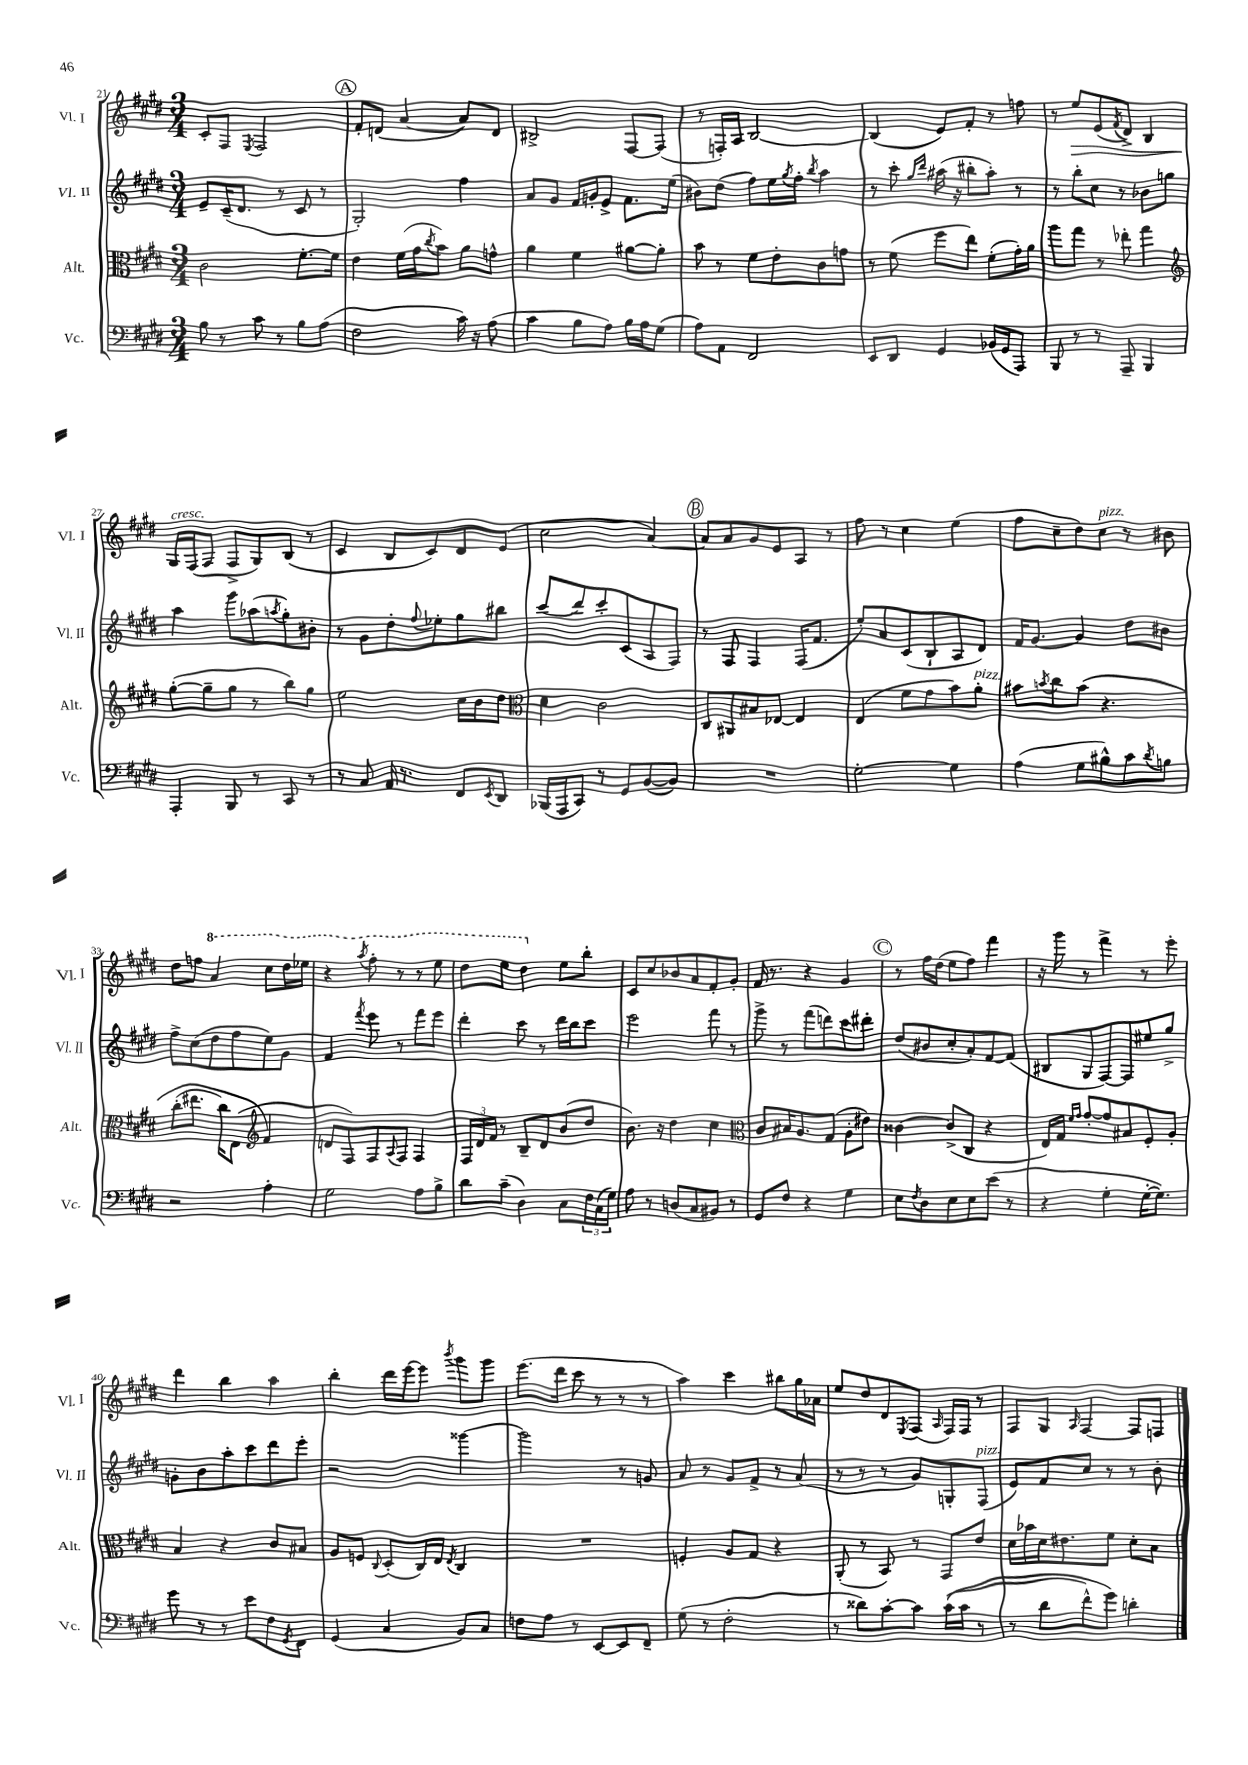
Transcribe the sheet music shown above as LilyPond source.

<<
\new StaffGroup <<
\new Staff = "s0" \with { instrumentName = "Vl. I" shortInstrumentName = "Vl. I" } {
    \clef treble \key e \major \numericTimeSignature \time 3/4
    cis'8-. fis8 \acciaccatura { e8 } fis2 |
    \mark \markup { \circle "A" } fis'8-. d'8( a'4~ a'8) d'8 |
    bis2-> fis8~ fis8( |
    r8 f16-.) a16 b2~ |
    b4( e'8) fis'8-. r8 f''8 |
    r8 e''8\> e'8( \acciaccatura { fis'8 } dis'8->) b4 |
    gis16\!^\markup { \italic "cresc." } fis16( fis8 fis8-> gis8) b8( r8 |
    cis'4 b8 cis'8) dis'8 e'8( |
    cis''2 a'4~) |
    \mark \markup { \circle "B" } a'8 a'8 gis'8 e'8 a8 r8 |
    fis''8 r8 cis''4 e''4( |
    fis''8 cis''8-- dis''8) cis''8^\markup { \italic "pizz." } r8 bis'8 |
    dis''8 f''8 \ottava #1 a''4 cis'''8 dis'''16 ees'''16 |
    r4 \acciaccatura { a'''8 } fis'''8-. r8 r8 e'''8 |
    dis'''8 e'''8 dis'''4 \ottava #0 e''8 b''8-. |
    cis'8 cis''8 bes'8 a'8 fis'8-. gis'8-. |
    fis'16 r8. r4 gis'4 |
    \mark \markup { \circle "C" } r8 fis''16 dis''16( e''8 fis''8) fis'''4 |
    r16 gis'''16 r8 fis'''4-> r8 e'''8-. |
    dis'''4 b''4 a''4 |
    b''4-. dis'''16 e'''16~ e'''8 \acciaccatura { b'''8 } gis'''8 gis'''8 |
    e'''8.( dis'''16 cis'''8 r8 r8 r8 |
    a''4) cis'''4 bis''8 gis''16 aes'16 |
    e''8 dis''8 dis'8 \acciaccatura { e8 } fis8( \grace { a16 } fis16) fis16 r8 |
    fis8 gis8 \grace { a16 } fis4~ fis8 f8 \bar "|." |
}
\new Staff = "s1" \with { instrumentName = "Vl. II" shortInstrumentName = "Vl. II" } {
    \clef treble \key e \major \numericTimeSignature \time 3/4
    e'8-- cis'16--( dis'8. r8 cis'8 r8 |
    \mark \markup { \circle "A" } gis2-.) fis''4 |
    a'8 gis'8 fis'16 g'16-. e'8-> fis'8. e''16( |
    bis'8) dis''8( fis''8) e''16 \acciaccatura { gis''8 } fis''16-. \acciaccatura { b''8 } a''4 |
    r8 cis'''8-. \grace { gis''16 dis'''16 } ais''16( r16 bis''8-. ais''8-.) r8 |
    r8 b''8-. cis''8 r8 bes'8 g''8 |
    a''4 gis'''8 aes''8( \acciaccatura { a''8 } gis''8-.) bis'8-. |
    r8 gis'8 dis''8-. \appoggiatura { fis''8 } ees''8-. gis''8 bis''8 |
    cis'''8( dis'''8) cis'''8-. cis'8( a8 fis8) |
    \mark \markup { \circle "B" } r8 fis8 fis4 fis16( fis'8. |
    e''8-.) a'8 cis'8( b8-! a8 dis'8) |
    fis'16 gis'8.~ gis'4 dis''8 bis'8 |
    fis''8-> cis''8( dis''8 fis''8 e''8) gis'8 |
    fis'4 \acciaccatura { fis'''8 } e'''8 r8 fis'''8 e'''8 |
    dis'''4-. cis'''8 r8 dis'''16 b''16 cis'''8 |
    e'''2 fis'''8 r8 |
    gis'''8-> r8 fis'''8( d'''8) cis'''8 dis'''8-. |
    \mark \markup { \circle "C" } dis''8( bis'8 cis''8-. a'8-.) fis'8~ fis'8( |
    bis8 gis8 fis8~) fis8 eis''8 gis''8-> |
    g'8-. b'8 a''8-. cis'''8 dis'''8 e'''8-. |
    r2 gisis'''4~ |
    gisis'''2 r8 g'8 |
    a'8 r8 gis'8 fis'8-> r8 a'8( |
    r8 r8 r8 gis'8) g8-. fis8^\markup { \italic "pizz." }( |
    e'8) fis'8 cis''8 r8 r8 b'8-. \bar "|." |
}
\new Staff = "s2" \with { instrumentName = "Alt." shortInstrumentName = "Alt." } {
    \clef alto \key e \major \numericTimeSignature \time 3/4
    cis'2 fis'8.~-. fis'16 |
    \mark \markup { \circle "A" } e'4 fis'16( gis'16 \acciaccatura { cis''8 } b'8) a'8 g'8-^ |
    a'4 fis'4 ais'8~ ais'8-. |
    b'8 r8 fis'8 e'8-. cis'8 g'8 |
    r8 fis'8( fis''8 e''8) fis'8-.( gis'16-.) a'16 |
    a''8 gis''8 r8 ees''8-. gis''4 |
    \clef treble gis''8~-.( gis''8-- gis''8 r8 b''8) gis''8 |
    e''2 cis''16 b'16 dis''8 |
    \clef alto dis'4 cis'2 |
    \mark \markup { \circle "B" } cis8 ais,8 bis8 ees8~ ees4 |
    e4( fis'8 gis'8 b'8) a'8-.^\markup { \italic "pizz." } |
    bis'8 \acciaccatura { b'8 } cis''8 b'8\( r4. |
    cis''8-.( eis''8. cis''16) e8( \clef treble fis'4\) |
    d'8 fis8) fis8 \appoggiatura { a8 } fis8 fis4 |
    \tuplet 3/2 { fis16 dis'16 fis'16 } r8 b8-- dis'8 b'8( dis''8 |
    b'8.) r16 dis''4 cis''4 |
    \clef alto cis'8 bis16 a8. gis8( a8-. eis'8) |
    \mark \markup { \circle "C" } cisis'4~ cisis'8->( cis8 r4 |
    e16) gis16 \grace { fis'16 gis'16 } gis'8~-. gis'8 bis8 fis8-. a8-. |
    b4 r4 cis'8 bis8 |
    a8 f8 \appoggiatura { cis8 } dis8-.( cis16) e16 \acciaccatura { e8 } cis4 |
    R2. |
    f4-. a8 gis8 r4 |
    a,8-.( r8 b,8) r8 gis,8 e'8 |
    dis'16 bes'16 dis'16 eis'8. fis'8 dis'8-. b8 \bar "|." |
}
\new Staff = "s3" \with { instrumentName = "Vc." shortInstrumentName = "Vc." } {
    \clef bass \key e \major \numericTimeSignature \time 3/4
    b8 r8 cis'8 r8 b8 a8( |
    \mark \markup { \circle "A" } fis2 cis'16) r16 a8( |
    cis'4 b8 a8) b16 a16 gis8( |
    a8) a,8 fis,2 |
    e,8 dis,8 gis,4 bes,16( gis,16 a,,8) |
    b,,8 r8 r8 a,,8-- b,,4 |
    a,,4-. b,,8 r8 cis,8 r8 |
    r8 cis8 a,16 r8. fis,8 \acciaccatura { e,8 } dis,8 |
    bes,,16( a,,16 cis,8) r8 gis,8 b,8~( b,8) |
    \mark \markup { \circle "B" } R2. |
    gis2~-. gis4 |
    a4( gis8 bis8-^) cis'8 \acciaccatura { dis'8 } b8 |
    r2 a4-. |
    gis2 a8 b8-> |
    dis'8 cis'8--( dis4) cis8 \tuplet 3/2 { fis16 cis16( gis16) } |
    a8 r8 d8( cis8 bis,8) r8 |
    gis,8 fis8 r4 gis4 |
    \mark \markup { \circle "C" } e8 \acciaccatura { fis8 } dis8 e8 e8 e'8( r8 |
    r4 gis4-. gis16~-. gis8.) |
    gis'8 r8 r8 e'8 fis8 \acciaccatura { gis,8 } fis,8 |
    gis,4( cis4 b,8) cis8 |
    f8 a8 r8 e,8~ e,8 fis,8-- |
    gis8( r8 fis2-. |
    r8 disis'8) cis'8~-. cis'8 cis'16(\( cis'16 r8 |
    r8 dis'8 fis'8-^) gis'8\) d'4-. \bar "|." |
}
>>
>>
\layout { \context { \Score currentBarNumber = #21 } }
